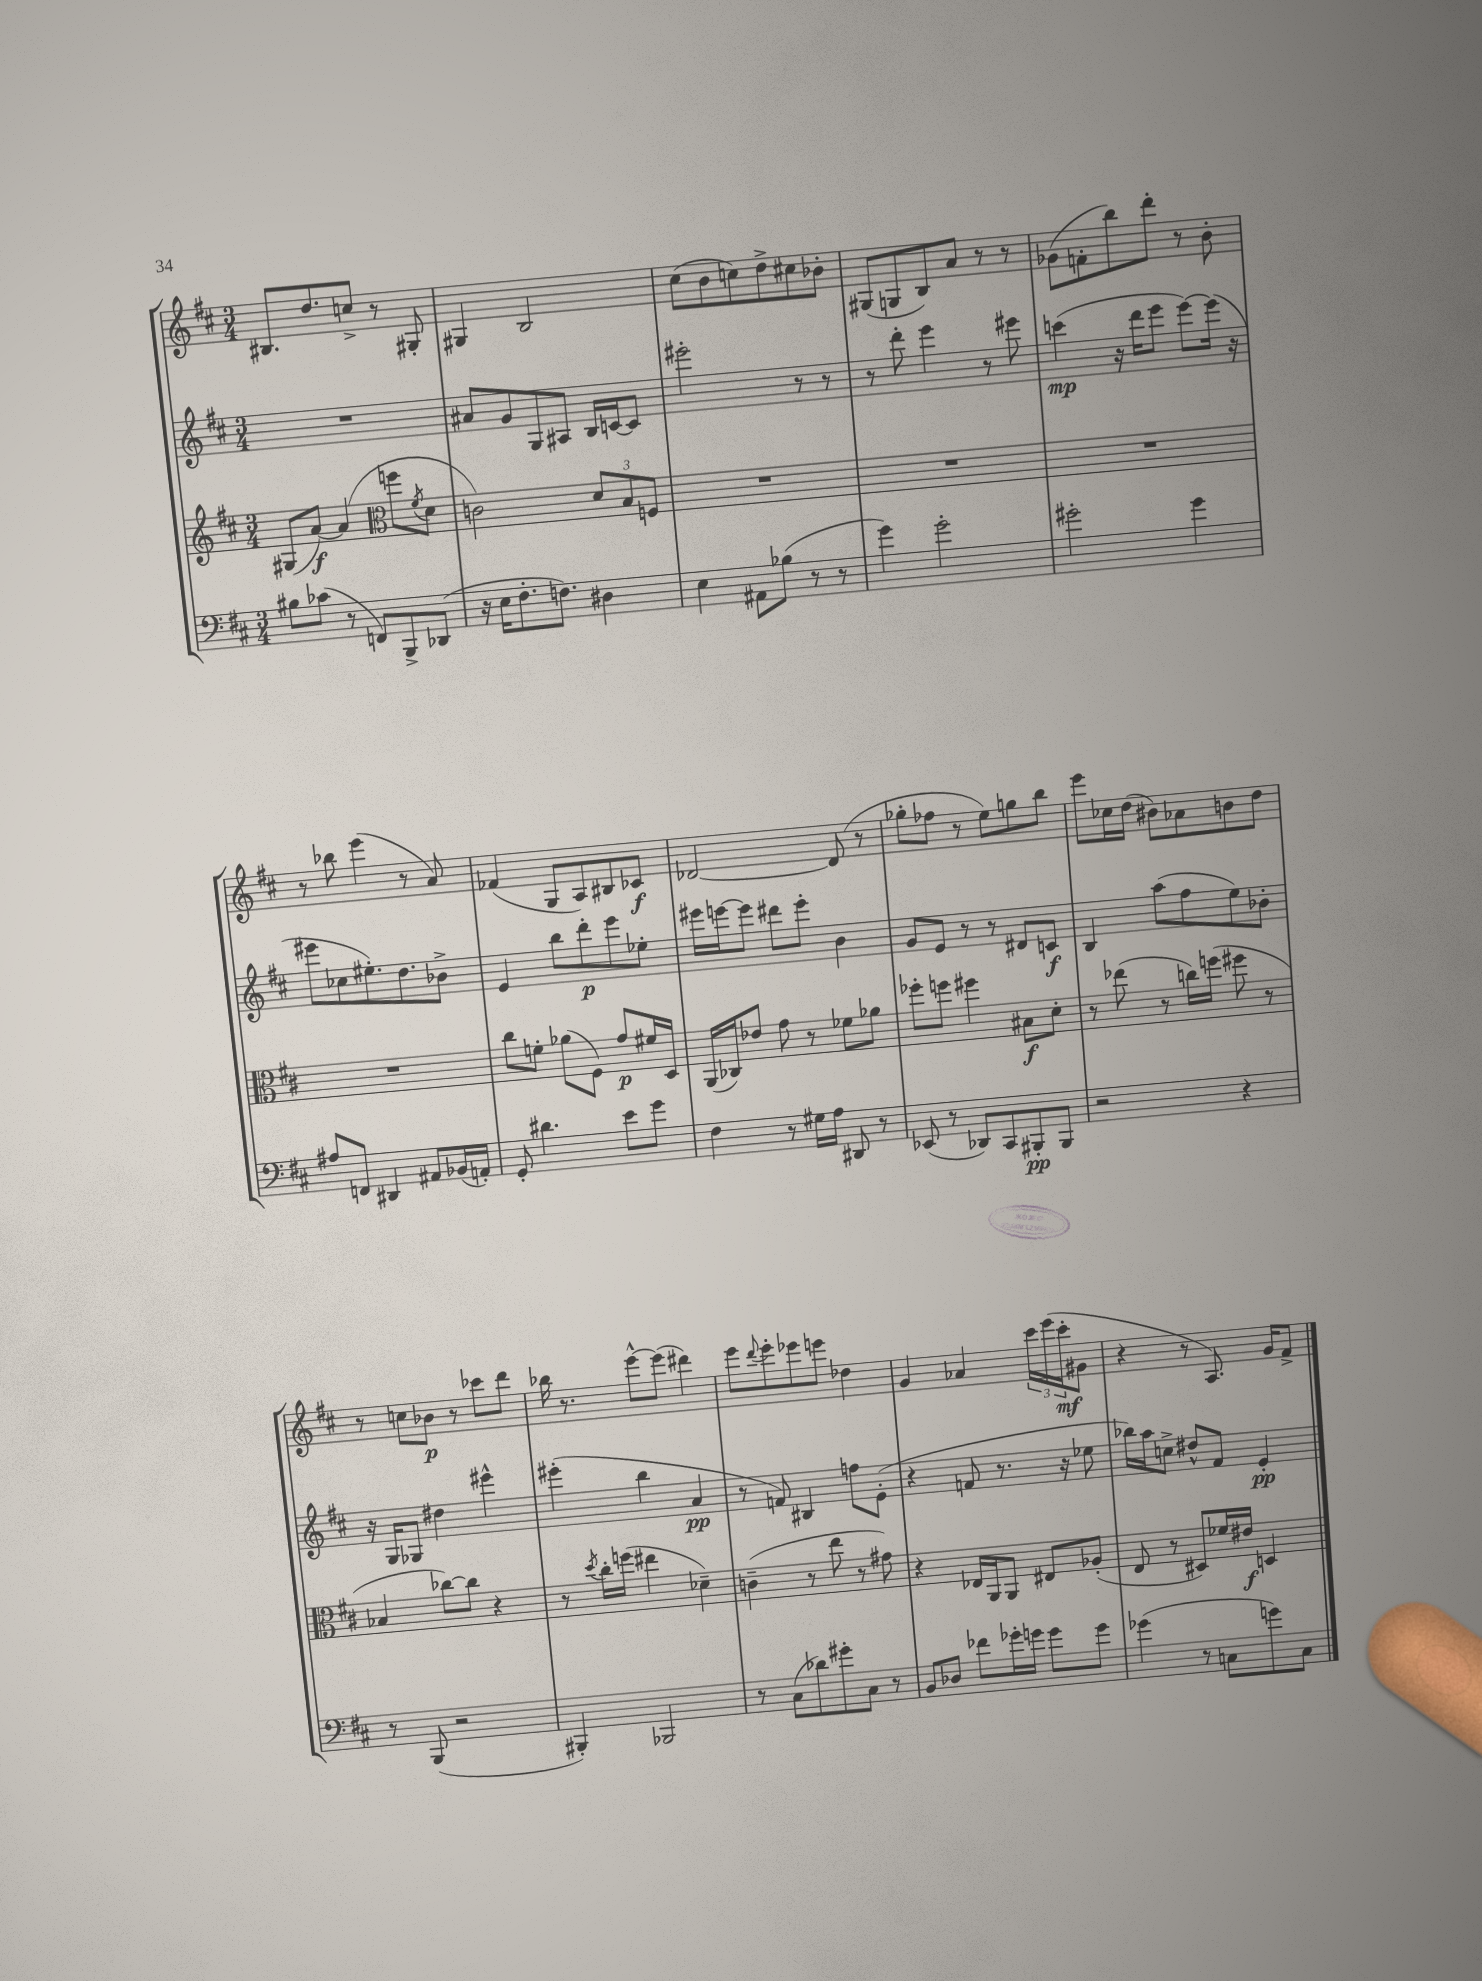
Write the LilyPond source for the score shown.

<<
\new StaffGroup <<
\new Staff = "s0" {
    \clef treble \key d \major \numericTimeSignature \time 3/4
    bis8. d''8. c''8-> r8 gis8-. |
    gis4 b2 |
    cis''8( b'8 c''8) d''8-> cis''8 bes'8-. |
    gis8( g8 b8) a'8 r8 r8 |
    ges'8( f'8-. b''8) d'''8-. r8 b'8-. |
    r8 bes''8 e'''4( r8 a'8) |
    fes'4( g8 a8) bis8 ces'8\f |
    des'2~ des'8( r8 |
    ges''8-. fes''8 r8 e''8) g''8 b''8 |
    e'''8 ces''16 d''16( bis'8) aes'8 b'8 d''8 |
    r8 c''8 bes'8\p r8 ces'''8 d'''8 |
    bes''16 r8. e'''8~-^ e'''8( dis'''4) |
    e'''8 \appoggiatura { d'''8 } e'''8-. ees'''8 e'''8 des''4 |
    g'4 aes'4 \tuplet 3/2 { cis'''16 e'''16( cis'''16-.\mf } gis'8 |
    r4 r8 a8.) g'16 fis'8-> \bar "|." |
}
\new Staff = "s1" {
    \clef treble \key d \major \numericTimeSignature \time 3/4
    R2. |
    ais'8 g'8 g8 ais8 b16 c'16~ c'8 |
    eis'''2-. r8 r8 |
    r8 d'''8-. e'''4 r8 eis'''8 |
    c'''4\mp( r16 d'''16 e'''8 e'''8~) e'''16( r16 |
    eis'''8 ces''8 eis''8.-.) d''8. bes'8-> |
    e'4 b''8 d'''8-.\p e'''8 ees''8-. |
    eis'''16 e'''16~ e'''8 dis'''8 e'''8-. b'4 |
    g'8 e'8 r8 r8 dis'8 c'8\f |
    b4 a''8( fis''8 e''8) bes'8-. |
    r16 g16 ges8 dis''4 eis'''4-^ |
    eis'''4-.( b''4 a'4\pp |
    r8 f'8) bis4 f''8 e'8-.( |
    r4 f'8 r8. r16 ees''8 |
    bes''16) a''16 c''8-> dis''8-^ fis'8 e'4-.\pp \bar "|." |
}
\new Staff = "s2" {
    \clef treble \key d \major \numericTimeSignature \time 3/4
    gis8( a'8~\f) a'4( \clef alto f''8 \acciaccatura { fis'8 } d'8 |
    c'2) \tuplet 3/2 { d'8 b8 f8 } |
    R2. |
    R2. |
    R2. |
    R2. |
    cis''8 f'8-. aes'8( fis8) g'8\p fis'16 d16 |
    a,16( ces16) ees'8 g'8 r8 fes'8 aes'8 |
    fes''8-. f''8 fis''4 bis8\f d'8-. |
    r8 ees''8( r8 c''16) f''16( fis''8 r8 |
    bes4 ces''8~) ces''8 r4 |
    r8 \acciaccatura { d''8 } cis''16-. f''16( eis''4 des'4--) |
    c'4--( r8 e''8 r8 gis'8) |
    r4 ees16 a,16 a,8 eis8 aes8-.( |
    e8 r8 dis8) fes'16 eis'16\f d4 \bar "|." |
}
\new Staff = "s3" {
    \clef bass \key d \major \numericTimeSignature \time 3/4
    bis8 ces'8( r8 f,8) b,,8-> des,8( |
    r16 e16 fis8.-. f8.) dis4 |
    e4 ais,8 bes8( r8 r8 |
    g'4) g'2-. |
    gis'2-. gis'4 |
    ais8 f,8 dis,4 ais,8 bes,16( a,16-.) |
    g,8-. dis'4. e'8 g'8 |
    fis4 r8 gis16 a16 dis,8 r8 |
    ees,8( r8 des,8) cis,8 bis,,8-.\pp bis,,8 |
    r2 r4 |
    r8 b,,8( r2 |
    bis,,4-.) bes,,2 |
    r8 cis8( des'8) gis'8-. cis8 r8 |
    b,8 des8 fes'8 ges'16-. g'16 g'8 g'8 |
    ges'4( r8 c8 g'8) c8 \bar "|." |
}
>>
>>
\layout { \context { \Score \remove "Bar_number_engraver" } }
